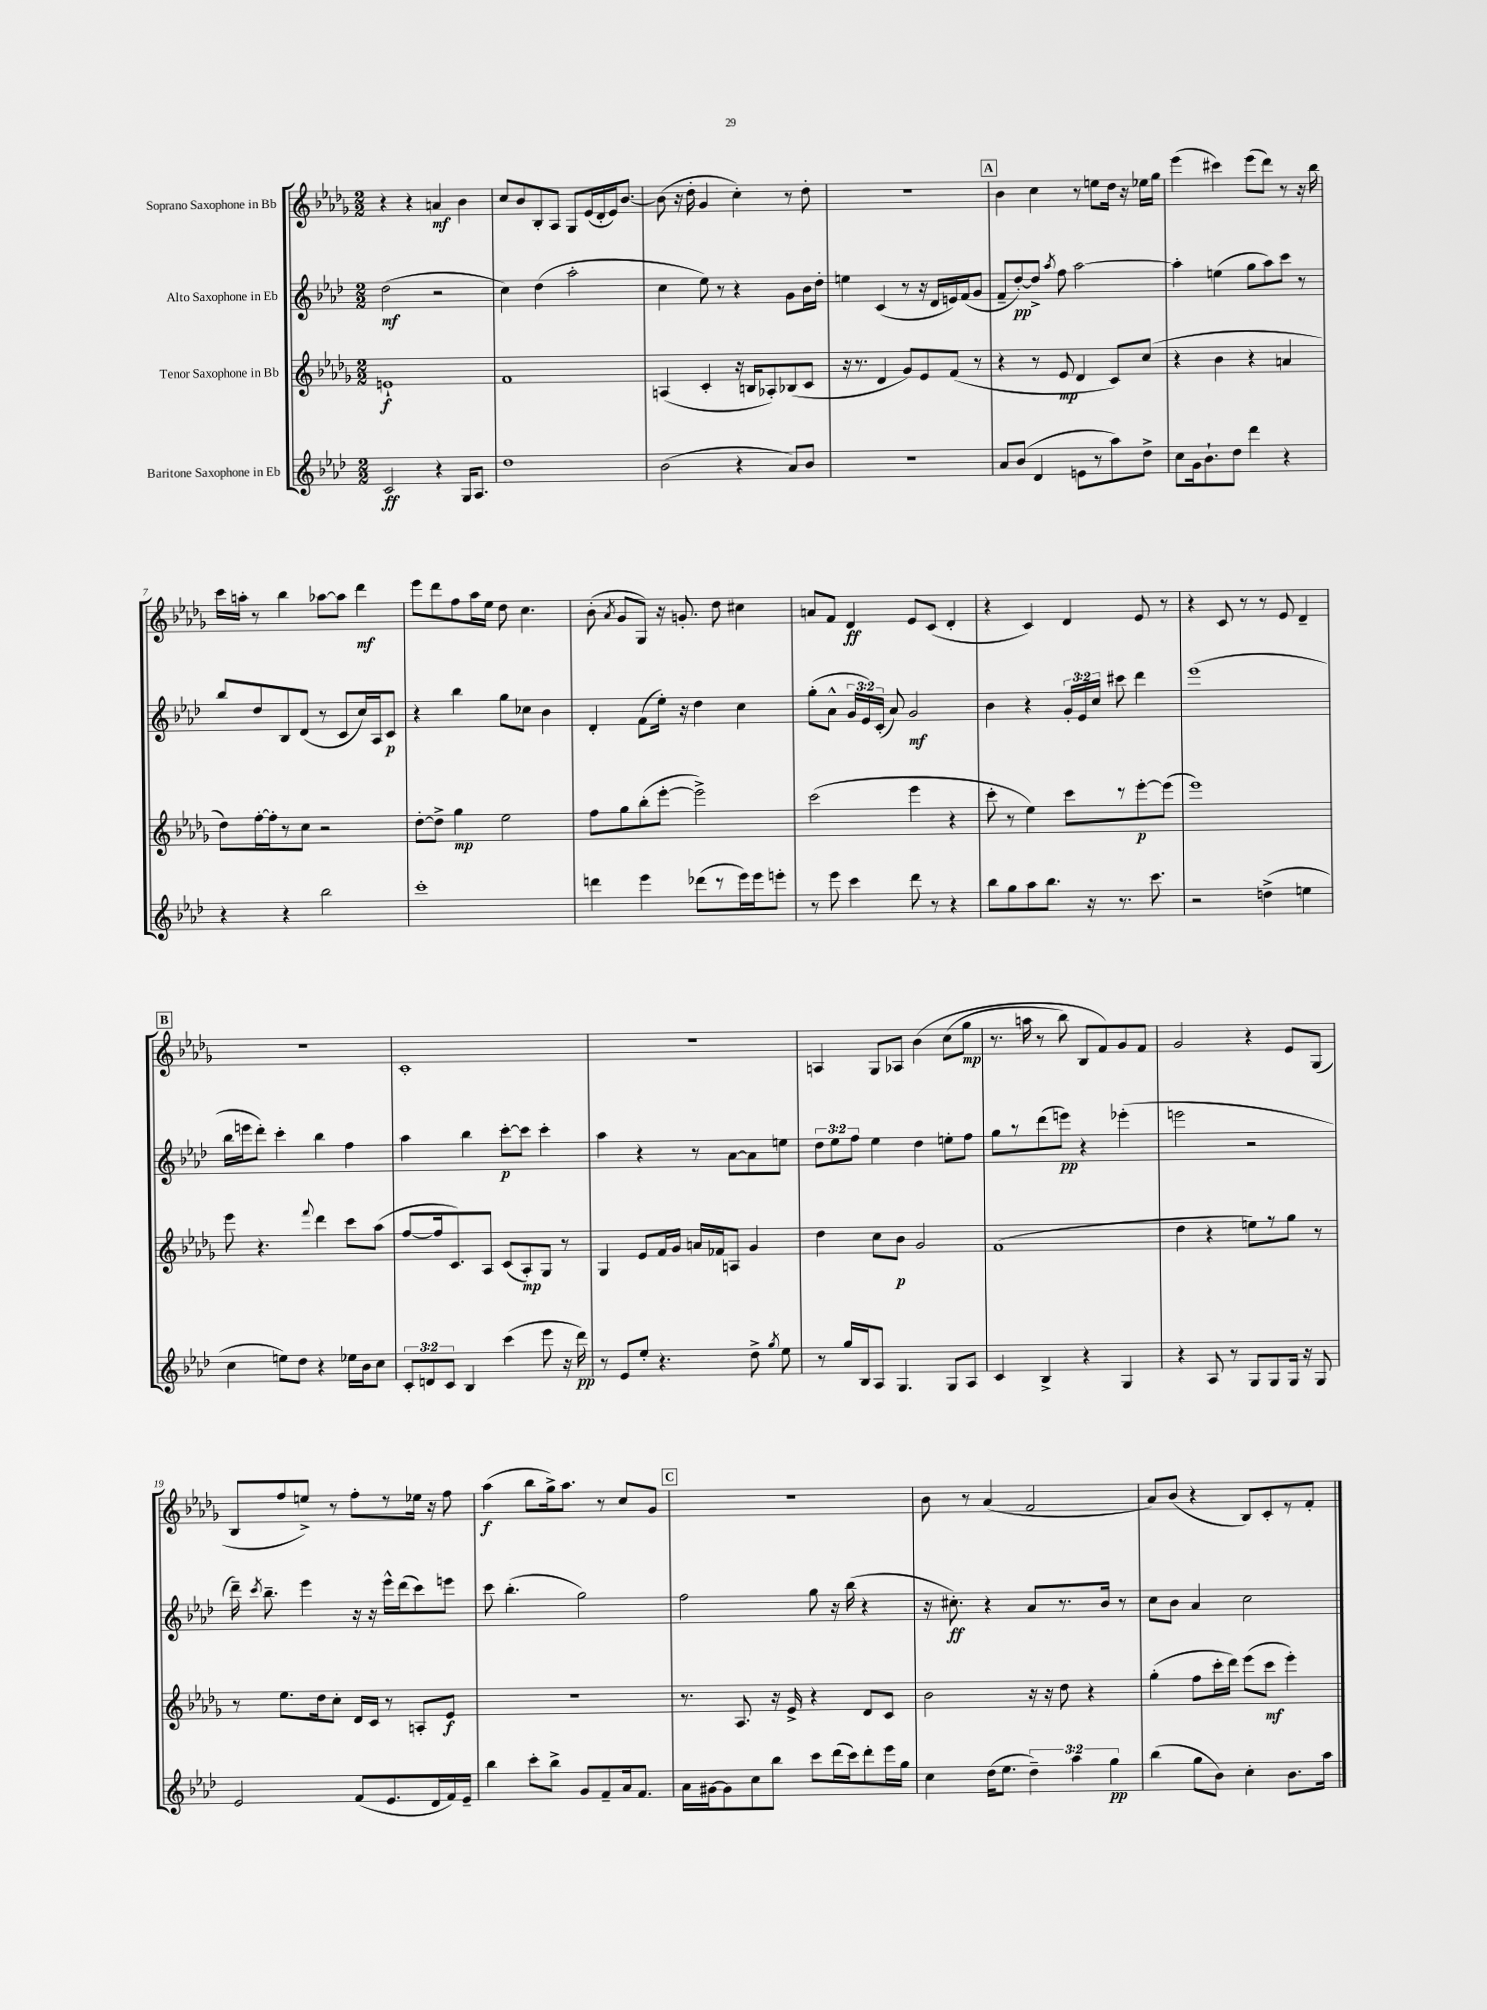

**kern	**dynam	**kern	**dynam	**kern	**dynam	**kern	**dynam
*part4	*part4	*part3	*part3	*part2	*part2	*part1	*part1
*staff4	*staff4	*staff3	*staff3	*staff2	*staff2	*staff1	*staff1
*I"Baritone Saxophone in Eb	*	*I"Tenor Saxophone in Bb	*	*I"Alto Saxophone in Eb	*	*I"Soprano Saxophone in Bb	*
*clefG2	*	*clefG2	*	*clefG2	*	*clefG2	*
*k[b-e-a-d-]	*	*k[b-e-a-d-g-]	*	*k[b-e-a-d-]	*	*k[b-e-a-d-g-]	*
*M2/2	*	*M2/2	*	*M2/2	*	*M2/2	*
=1	=1	=1	=1	=1	=1	=1	=1
2c/	ff	1en`	f	(2dd-\	mf	4r	.
.	.	.	.	.	.	4r	.
4r	.	.	.	2r	.	4an/	mf
16G/KL	.	.	.	.	.	4b-\	.
8.A-/J	.	.	.	.	.	.	.
=2	=2	=2	=2	=2	=2	=2	=2
1dd-	.	1f	.	4cc\)	.	8cc/L	.
.	.	.	.	.	.	8b-/	.
.	.	.	.	(4dd-\	.	8B-'/	.
.	.	.	.	.	.	8A-/J	.
.	.	.	.	2aa-'\	.	8G-/L	.
.	.	.	.	.	.	(16e-/L	.
.	.	.	.	.	.	16d-'/	.
.	.	.	.	.	.	16e-/J)	.
.	.	.	.	.	.	[8.b-/J	.
=3	=3	=3	=3	=3	=3	=3	=3
(2b-\	.	(4An/	.	4cc\	.	(8b-\]	.
.	.	.	.	.	.	16r	.
.	.	.	.	.	.	16dd-'\	.
.	.	4c'/	.	8ee-\)	.	4g-/	.
.	.	.	.	8r	.	.	.
4r	.	16r	.	4r	.	4cc'\)	.
.	.	16Bn/KL	.	.	.	.	.
.	.	8A-X'/)	.	.	.	.	.
8a-/L)	.	(8B-X/	.	8g\L	.	8r	.
8b-/J	.	8c/J	.	16b-\L	.	8dd-'\	.
.	.	.	.	16dd-'\JJ	.	.	.
=4	=4	=4	=4	=4	=4	=4	=4
1r	.	16r	.	4een\	.	1r	.
.	.	8.r	.	.	.	.	.
.	.	4d-/	.	(4c/	.	.	.
.	.	8g-/L)	.	8r	.	.	.
.	.	8e-/	.	16r	.	.	.
.	.	.	.	16d-/LL	.	.	.
.	.	(8f/J	.	16en/)	.	.	.
.	.	.	.	(16f/J	.	.	.
.	.	8r	.	8g/J	.	.	.
!!LO:REH:place=s1:t=A
=5	=5	=5	=5	=5	=5	=5	=5
8a-/L	.	4r	.	8f~/L	.	4b-\	.
(8b-/J	.	.	.	[8dd-'/)	pp	.	.
4d-/	.	8r	.	8dd-^/J]	.	4cc\	.
.	.	.	.	8qaa-/	.	.	.
.	.	8e-/	mp	8ff\	.	.	.
8en\L	.	4d-/	.	[2aa-\	.	8r	.
8r	.	.	.	.	.	8een\L	.
8aa-\)	.	8c/L)	.	.	.	16dd-\Jk	.
.	.	.	.	.	.	16r	.
8dd-^\J	.	(8cc/J	.	.	.	16ee-X\LL	.
.	.	.	.	.	.	16gg-\JJ	.
=6	=6	=6	=6	=6	=6	=6	=6
8cc\L	.	4r	.	4aa-'\]	.	(4eee-\	.
16g\k	.	.	.	.	.	.	.
8.b-`\	.	.	.	.	.	.	.
.	.	4b-\	.	(4een\	.	4ccc#X\)	.
8dd-\J	.	.	.	.	.	.	.
4ddd-\	.	4r	.	8gg\L	.	(8eee-\L	.
.	.	.	.	8aa-\)	.	8ddd-\J)	.
4r	.	4an/	.	8ccc\J	.	8r	.
.	.	.	.	8r	.	16r	.
.	.	.	.	.	.	16bb-\	.
!!LO:LB:g=z
=7	=7	=7	=7	=7	=7	=7	=7
4r	.	8dd-\L)	.	8bb-/L	.	16ccc\LL	.
.	.	.	.	.	.	16aan'\JJ	.
.	.	[16ff'\L	.	8dd-/	.	8r	.
.	.	16ff'\J]	.	.	.	.	.
4r	.	8r	.	8B-/	.	4bb-\	.
.	.	8cc\J	.	(8d-/J	.	.	.
2bb-\	.	2r	.	8r	.	[8aa-X\L	.
.	.	.	.	8c/L	.	8aa-\J]	.
.	.	.	.	16cc/L)	.	4ddd-\	mf
.	.	.	.	16A-/J	.	.	.
.	.	.	.	8c/J	p	.	.
=8	=8	=8	=8	=8	=8	=8	=8
1ccc'	.	[8dd-'\L	.	4r	.	8eee-\L	.
.	.	8dd-^\J]	.	.	.	8ddd-\	.
.	.	4gg-\	mp	4bb-\	.	8ff\	.
.	.	.	.	.	.	16aa-\L	.
.	.	.	.	.	.	16ee-\JJ	.
.	.	2ee-\	.	8gg\L	.	8dd-\	.
.	.	.	.	8cc-X\J	.	4.cc\	.
.	.	.	.	4b-\	.	.	.
=9	=9	=9	=9	=9	=9	=9	=9
4dddn\	.	8ff\L	.	4d-'/	.	(8b-'\	.
.	.	.	.	.	.	8qa-/	.
.	.	8gg-\	.	.	.	8g-/L	.
4eee-\	.	(8bb-'\	.	(8f\L	.	8G-/J)	.
.	.	[8eee-'\J	.	16ee-'\Jk)	.	16r	.
.	.	.	.	16r	.	8.gn'/	.
(8ddd-X\L	.	2eee-^\])	.	4dd-\	.	.	.
8r	.	.	.	.	.	8dd-\	.
16eee-\L)	.	.	.	4cc\	.	4cc#X\	.
16eee-\J	.	.	.	.	.	.	.
8eeen'\J	.	.	.	.	.	.	.
=10	=10	=10	=10	=10	=10	=10	=10
8r	.	(2ccc\	.	(8gg'\L	.	8an/L	.
8eee-\	.	.	.	8a-^^\J	.	8f/J	.
4ccc\	.	.	.	24g/LL	.	4d-/	ff
.	.	.	.	24e-/)	.	.	.
.	.	.	.	(24c'/JJ	.	.	.
.	.	.	.	8a-/)	.	.	.
8ddd-\	.	4eee-\	.	2g/	mf	8e-/L	.
8r	.	.	.	.	.	(8c/J	.
4r	.	4r	.	.	.	4d-'/	.
=11	=11	=11	=11	=11	=11	=11	=11
8bb-\L	.	8ccc'\	.	4b-\	.	4r	.
8gg\	.	8r	.	.	.	.	.
8aa-\	.	4ee-\)	.	4r	.	4c/)	.
8.bb-\J	.	.	.	.	.	.	.
.	.	8ccc\L	.	24g'/LL	.	4d-/	.
.	.	.	.	24e-/	.	.	.
16r	.	.	.	.	.	.	.
.	.	.	.	24cc/JJ	.	.	.
8.r	.	8r	.	8ccc#X\	.	.	.
.	.	[8eee-'\	p	4ddd-\	.	8e-/	.
8.ccc\	.	.	.	.	.	.	.
.	.	(8eee-\J]	.	.	.	8r	.
=12	=12	=12	=12	=12	=12	=12	=12
2r	.	1eee-)	.	(1eee-	.	4r	.
.	.	.	.	.	.	8c/	.
.	.	.	.	.	.	8r	.
(4ddn^\	.	.	.	.	.	8r	.
.	.	.	.	.	.	8e-/	.
4een\	.	.	.	.	.	4d-~/	.
!!LO:LB:g=z
!!LO:REH:place=s1:t=B
=13	=13	=13	=13	=13	=13	=13	=13
4cc\	.	8eee-\	.	16bb-\LL	.	1r	.
.	.	.	.	16eeen\J	.	.	.
.	.	4.r	.	8ddd-'\J)	.	.	.
8een\L)	.	.	.	4ccc'\	.	.	.
8dd-\J	.	.	.	.	.	.	.
.	.	8qqfff/	.	.	.	.	.
4r	.	4ddd-\	.	4bb-\	.	.	.
16ee-X\LL	.	8ccc\L	.	4ff\	.	.	.
16b-\J	.	.	.	.	.	.	.
8cc\J	.	(8aa-\J	.	.	.	.	.
=14	=14	=14	=14	=14	=14	=14	=14
12c'/L	.	[8ff/L	.	4aa-\	.	1c'	.
12dn/	.	.	.	.	.	.	.
.	.	16ff/k]	.	.	.	.	.
12c/J	.	.	.	.	.	.	.
.	.	8.c/)	.	.	.	.	.
4B-/	.	.	.	4bb-\	.	.	.
.	.	8A-/J	.	.	.	.	.
(4ccc\	.	(8c/L	.	[8ccc'\L	p	.	.
.	.	8A-'/)	mp	8ccc\J]	.	.	.
8eee-\	.	8G-/J	.	4ccc'\	.	.	.
16r	.	8r	.	.	.	.	.
16ddd-\)	pp	.	.	.	.	.	.
=15	=15	=15	=15	=15	=15	=15	=15
8r	.	4G-/	.	4aa-\	.	1r	.
8e-/L	.	.	.	.	.	.	.
8ee-'/J	.	8e-/L	.	4r	.	.	.
4.r	.	16f/L	.	.	.	.	.
.	.	16g-/JJ	.	.	.	.	.
.	.	16an/LL	.	8r	.	.	.
.	.	16f-X/J	.	.	.	.	.
.	.	8An/J	.	[8a-\L	.	.	.
8dd-^\	.	4g-/	.	8a-\]	.	.	.
8qgg/	.	.	.	.	.	.	.
8ee-\	.	.	.	8een\J	.	.	.
=16	=16	=16	=16	=16	=16	=16	=16
8r	.	4dd-\	.	12dd-\L	.	4An/	.
.	.	.	.	12ee-\	.	.	.
16gg/LL	.	.	.	.	.	.	.
.	.	.	.	12ff\J	.	.	.
16B-/J	.	.	.	.	.	.	.
8A-/J	.	8cc\L	.	4ee-\	.	8G-/L	.
4.G/	.	8b-\J	p	.	.	8A-X/J	.
.	.	2g-/	.	4dd-\	.	(4b-\	.
8G/L	.	.	.	8een'\L	.	(8cc\L	.
8A-/J	.	.	.	8ff\J	.	8gg-\J	mp
=17	=17	=17	=17	=17	=17	=17	=17
4c/	.	(1f	.	8gg\L	.	8.r	.
.	.	.	.	8r	.	.	.
.	.	.	.	.	.	16aan\	.
4B-^/	.	.	.	(8ddd-\	.	8r	.
.	.	.	.	8eeen\J)	pp	8bb-\)	.
4r	.	.	.	4r	.	8B-/L	.
.	.	.	.	.	.	8f/)	.
4G/	.	.	.	(4eee-X'\	.	8g-/	.
.	.	.	.	.	.	8f/J	.
=18	=18	=18	=18	=18	=18	=18	=18
4r	.	4dd-\	.	2eeen\	.	2g-/	.
8A-/	.	4r	.	.	.	.	.
8r	.	.	.	.	.	.	.
8G/L	.	8een\L)	.	2r	.	4r	.
8G/	.	8r	.	.	.	.	.
16G/Jk	.	8gg-\J	.	.	.	8e-/L	.
16r	.	.	.	.	.	.	.
8G/	.	8r	.	.	.	(8G-/J	.
!!LO:LB:g=z
=19	=19	=19	=19	=19	=19	=19	=19
2e-/	.	8r	.	16ddd-~\)	.	8B-/L	.
.	.	.	.	8qccc/	.	.	.
.	.	.	.	8.bb-~\	.	.	.
.	.	8.ee-\L	.	.	.	8ff/	.
.	.	.	.	4eee-\	.	8een^/J)	.
.	.	16dd-\k	.	.	.	.	.
.	.	8cc'\J	.	.	.	8r	.
(8f/L	.	16d-/LL	.	16r	.	8ff'\L	.
.	.	16c/JJ	.	16r	.	.	.
8.e-/	.	8r	.	16eee-^^\LL	.	8r	.
.	.	.	.	(16ddd-\J	.	.	.
.	.	8An'/L	.	8ccc\)	.	16ee-X\Jk	.
16d-/L	.	.	.	.	.	16r	.
16f/)	.	8e-/J	f	8eeen\J	.	8ff\	.
16e-~/JJ	.	.	.	.	.	.	.
=20	=20	=20	=20	=20	=20	=20	=20
4bb-\	.	1r	.	8ccc\	.	(4aa-\	f
.	.	.	.	(4.bb-'\	.	.	.
8ccc'\L	.	.	.	.	.	8bb-\L	.
8bb-^\J	.	.	.	.	.	16gg-^\k)	.
.	.	.	.	.	.	8.aa-\J	.
8g/L	.	.	.	2gg\)	.	.	.
8f~/	.	.	.	.	.	8r	.
16a-/k	.	.	.	.	.	8cc/L	.
8.f/J	.	.	.	.	.	.	.
.	.	.	.	.	.	8g-/J	.
!!LO:REH:place=s1:t=C
=21	=21	=21	=21	=21	=21	=21	=21
16a-\LL	.	8.r	.	2ff\	.	1r	.
[16g#X\J	.	.	.	.	.	.	.
8g#\]	.	.	.	.	.	.	.
.	.	8.A-/	.	.	.	.	.
8cc\	.	.	.	.	.	.	.
8bb-\J	.	16r	.	.	.	.	.
.	.	16e-^/	.	.	.	.	.
8ccc\L	.	4r	.	8gg\	.	.	.
(16ddd-\L	.	.	.	16r	.	.	.
16ccc\J)	.	.	.	(16bb-\	.	.	.
8ddd-'\	.	8d-/L	.	4r	.	.	.
16eee-\L	.	8c/J	.	.	.	.	.
16gg\JJ	.	.	.	.	.	.	.
=22	=22	=22	=22	=22	=22	=22	=22
4cc\	.	2b-\	.	16r	.	8b-\	.
.	.	.	.	8.cc#X'\)	ff	.	.
.	.	.	.	.	.	8r	.
(16dd-\KL	.	.	.	4r	.	(4a-/	.
8.ee-\J	.	.	.	.	.	.	.
6dd-~\)	.	16r	.	8a-/L	.	2f/	.
.	.	16r	.	.	.	.	.
.	.	8dd-\	.	8.r	.	.	.
6aa-\	.	.	.	.	.	.	.
.	.	4r	.	.	.	.	.
.	.	.	.	16b-/Jk	.	.	.
6gg\	pp	.	.	.	.	.	.
.	.	.	.	8r	.	.	.
=23	=23	=23	=23	=23	=23	=23	=23
(4bb-\	.	(4gg-'\	.	8cc\L	.	8a-/L)	.
.	.	.	.	8b-\J	.	(8b-/J	.
8gg\L	.	8ff\L	.	4a-/	.	4r	.
8b-\J)	.	16ccc'\L	.	.	.	.	.
.	.	16ddd-\JJ)	.	.	.	.	.
4cc'\	.	(8eee-\L	.	2cc\	.	8B-/L)	.
.	.	8ccc\J	mf	.	.	8c'/	.
8.b-\L	.	4eee-'\)	.	.	.	8r	.
.	.	.	.	.	.	8f'/J	.
16aa-\Jk	.	.	.	.	.	.	.
==	==	==	==	==	==	==	==
*-	*-	*-	*-	*-	*-	*-	*-
